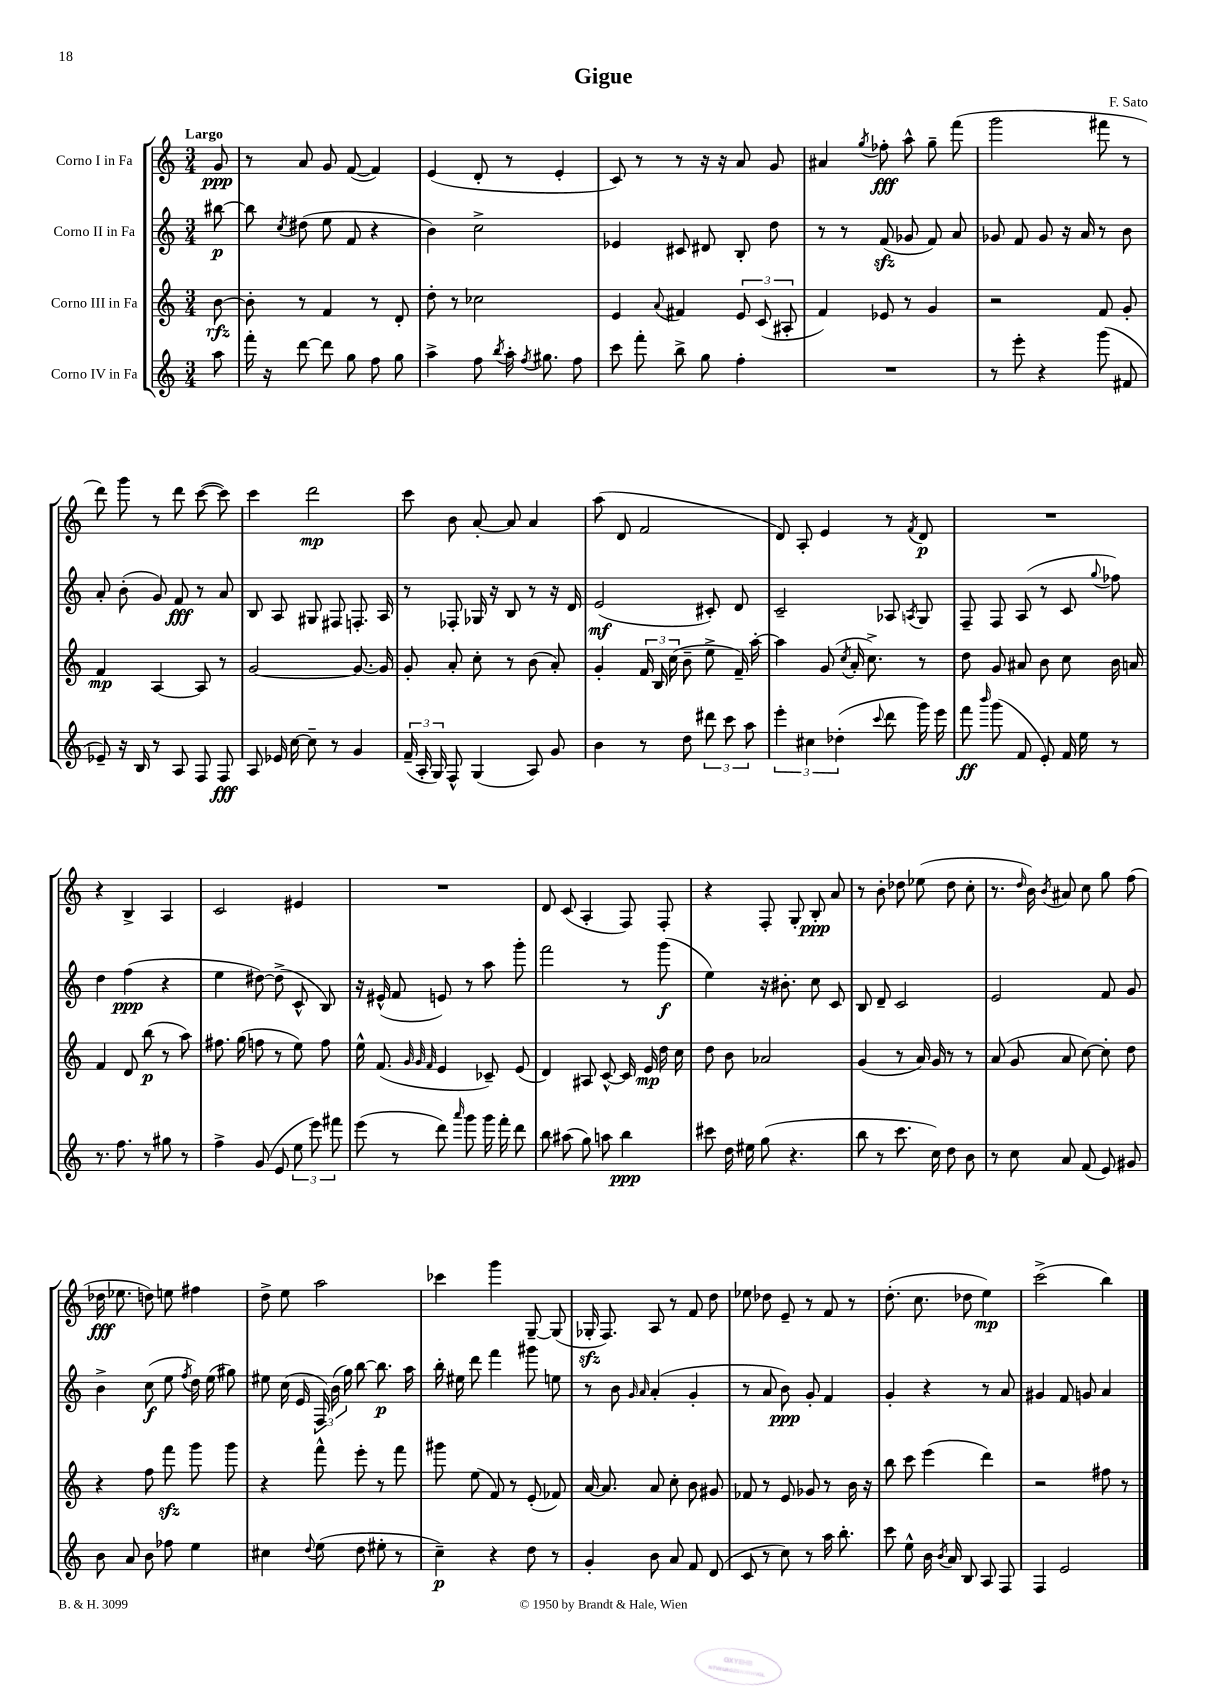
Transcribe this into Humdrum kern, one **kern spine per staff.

**kern	**kern	**kern	**kern
*staff4	*staff3	*staff2	*staff1
*clefG2	*clefG2	*clefG2	*clefG2
*k[]	*k[]	*k[]	*k[]
*M3/4	*M3/4	*M3/4	*M3/4
8aa\	[8b\	[8bb#\	8g/
=	=	=	=
16fff'\	8b'\]	8bb#\]	8r
16r	.	.	.
.	.	8qcc/	.
[8ddd\	8r	(8dd#\	8a/
8ddd\]	4f/	8ee\	8g/
8gg\	.	8f/	([8f/
8ff\	8r	4r	4f/])
8gg\	8d'/	.	.
=	=	=	=
4aa^\	8dd'\	4b\)	(4e/
.	8r	.	.
8ff\	2cc-\	2cc^\	8d'/
8qbb/	.	.	.
16aa'\	.	.	8r
8qff/	.	.	.
8.gg#\	.	.	.
.	.	.	4e'/
8ff\	.	.	.
=	=	=	=
8ccc\	4e/	4e-/	8c/)
8fff'\	.	.	8r
.	8qqa/	.	.
8bb^\	4f#/	8c#/	8r
8gg\	.	8d#/	16r
.	.	.	16r
4ff'\	12e/	8B'/	8a/
.	(12c/	.	.
.	.	8dd\	8g/
.	12A#'/	.	.
=	=	=	=
2.r	4f/)	8r	4a#/
.	.	8r	.
.	.	.	8qgg/
.	8e-/	(8f/	8ff-'\
.	8r	8g-/	8aa^^\
.	4g/	8f/)	8gg~\
.	.	8a/	(8fff\
=	=	=	=
8r	2r	8g-/	2ggg\
8eee'\	.	8f/	.
4r	.	8g-/	.
.	.	16r	.
.	.	16a/	.
(8ggg\	8f/	8r	8fff#\
8f#/	8g'/	8b\	8r
=	=	=	=
8e-~/)	4f/	8a'/	8ddd\)
16r	.	(8b'\	8ggg\
16B/	.	.	.
8r	[4A/	8g/)	8r
8A/	.	8f/	8ddd\
8F/	8A/]	8r	([8ccc\
8F/	8r	8a/	8ccc\])
=	=	=	=
8A/	[2g/	8B/	4ccc\
16e-/	.	8A/	.
[16cc\	.	.	.
8cc~\]	.	8G#/	2ddd\
8r	.	8F#/	.
4g/	8.g/_	8.F'/	.
.	16g/]	16A/	.
=	=	=	=
(24f~/	8g'/	8r	8ccc\
24A'/	.	.	.
24G/)	.	.	.
8F^^/	8a'/	8F-'/	8b\
(4G/	8cc'\	16G-/	[8a'/
.	.	16r	.
.	8r	8B/	8a/]
8A/)	(8b\	8r	4a/
8g/	8a'/)	16r	.
.	.	16d/	.
=	=	=	=
4b\	4g'/	(2e/	(8aa\
.	.	.	8d/
8r	24f/	.	2f/
.	24B/	.	.
.	(24cc\	.	.
8dd\	8b~\	.	.
12ddd#\	8ee^\	8c#'/)	.
12ccc\	.	.	.
.	16f~/)	8d/	.
12aa\	.	.	.
.	[16aa'\	.	.
=	=	=	=
6eee'\	4aa\]	2c~/	8d/)
.	.	.	8A'/
6cc#\	.	.	.
.	(8g/	.	4e/
(6dd-'\	.	.	.
.	8qcc/	.	.
.	16a'/	.	.
.	8.cc^\)	.	.
8qqccc/	.	.	.
8ddd\	.	8A-/	8r
.	.	8qA/	8qf/
16ggg\)	8r	8G/	8d/
16eee\	.	.	.
=	=	=	=
8fff\	8dd\	8F~/	2.r
16qqbbb/	.	.	.
(8ggg\	8g/	8F/	.
8f/	8a#/	(8A/	.
8e'/)	8b\	8r	.
16f/	8cc\	8c/	.
16ee\	.	.	.
.	.	8qqgg/	.
8r	16b\	8ff-\)	.
.	16a/	.	.
=	=	=	=
8.r	4f/	4dd\	4r
8.ff\	.	.	.
.	8d/	(4ff\	4B^/
8r	(8bb\	.	.
8gg#\	8r	4r	4A/
8r	8aa\)	.	.
=	=	=	=
4ff^\	8.ff#\	4ee\	2c/
.	(16gg\	.	.
(8g/	8ff\	[8dd#\)	.
8e/	8r	(8dd#^\]	.
12ee\	8ee\)	8c^^/	4e#/
12eee\)	.	.	.
.	8ff\	8B/)	.
12fff#\	.	.	.
=	=	=	=
(8eee\	16ee^^\	16r	2.r
.	(8.f/	(16e#^^/	.
8r	.	8f/	.
.	32qqg/	.	.
.	32qqg/	.	.
.	32qqf/	.	.
8ddd\)	4e/	8e/)	.
16qqaaa/	.	.	.
8ggg\	.	8r	.
16ggg\	8c-~/)	8aa\	.
16fff'\	.	.	.
8ddd\	(8e/	8ggg'\	.
=	=	=	=
8bb\	4d/)	2fff\	8d/
(8aa#\	.	.	(8c/
8gg\)	8A#/	.	4A'/
8aa\	[8c^^/	.	.
4bb\	16c/]	8r	8F/)
.	16e/	.	.
.	16dd\	(8ggg\	8F'/
.	16cc\	.	.
=	=	=	=
8ccc#\	8dd\	4ee\)	4r
16dd\	8b\	.	.
16ee#\	.	.	.
(8gg\	2a-/	16r	8F'/
.	.	8.b#'\	.
4.r	.	.	8G'/
.	.	8cc\	8B'/
.	.	8c/	8a/
=	=	=	=
8bb\	(4g/	8B/	8r
8r	.	8d~/	8b'\
8.ccc\	8r	2c/	8dd-\
.	16a/)	.	(8ee-\
16cc\)	16g/	.	.
8dd\	8r	.	8dd-\
8b\	8r	.	8cc'\
=	=	=	=
8r	(8a/	2e/	8.r
8cc\	8g/	.	.
.	.	.	16qqdd/
.	.	.	16b\)
.	.	.	8qb/
8a/	8a/	.	8a#/
(8f/	[8cc\)	.	8cc\
8e/)	8cc'\]	8f/	8gg\
8g#/	8dd\	8g/	(8ff\
=	=	=	=
8b\	4r	4b^\	16dd-\
.	.	.	8.ee-\
8a/	.	.	.
8b\	8ff\	(8cc\	8dd\)
8ff-\	8fff\	8ee\	8ee\
.	.	8qff/	.
4ee\	8ggg\	16dd\)	4ff#\
.	.	(16ee\	.
.	8ggg\	8gg#\)	.
=	=	=	=
4cc#\	4r	8ee#\	8dd^\
.	.	(16cc\	8ee\
.	.	16e/	.
8qqdd/	.	.	.
(8ee\	8fff^^\	24F/)	2aa\
.	.	(24b\	.
.	.	24gg\)	.
8dd\	8eee'\	[8bb\	.
8ee#'\	8r	8.bb\]	.
8r	8fff\	.	.
.	.	16aa\	.
=	=	=	=
4cc~\)	8ggg#\	16bb'\	4ccc-\
.	.	16ee#\	.
.	(8ee\	8ddd\	.
4r	8f/)	4fff\	4ggg\
.	8r	.	.
8dd\	(8e'/	8ggg#\	[8G~/
8r	8f-/)	8ee\	(8G/]
=	=	=	=
4g'/	[16a/	8r	16G-'/
.	8.a/]	.	8.F/)
.	.	8b\	.
.	.	16qqg/	.
.	.	16qqa/	.
8b\	8a/	(4a'/	8A/
8a/	8cc'\	.	8r
8f/	8b\	4g'/	8f/
(8d/	8g#/	.	8dd\
=	=	=	=
8c/	8f-/	8r	8ee-\
8r	8r	8a/	8dd-\
8cc\)	8e/	8b\)	8e~/
8r	8g-/	8g'/	8r
16aa\	8r	4f/	8f/
8.bb'\	.	.	.
.	16b\	.	8r
.	16r	.	.
=	=	=	=
8ccc\	8bb\	4g'/	(8.dd'\
8ee^^\	8ccc\	.	.
.	.	.	8.cc\
16b\	(4eee\	4r	.
8qb/	.	.	.
16a/	.	.	.
8B/	.	.	8dd-\
8A/	4ddd\)	8r	4ee\)
8F/	.	8a/	.
=	=	=	=
4F/	2r	4g#/	(2ccc^\
2e/	.	8f/	.
.	.	8g/	.
.	8ff#\	4a/	4bb\)
.	8r	.	.
==	==	==	==
*-	*-	*-	*-
